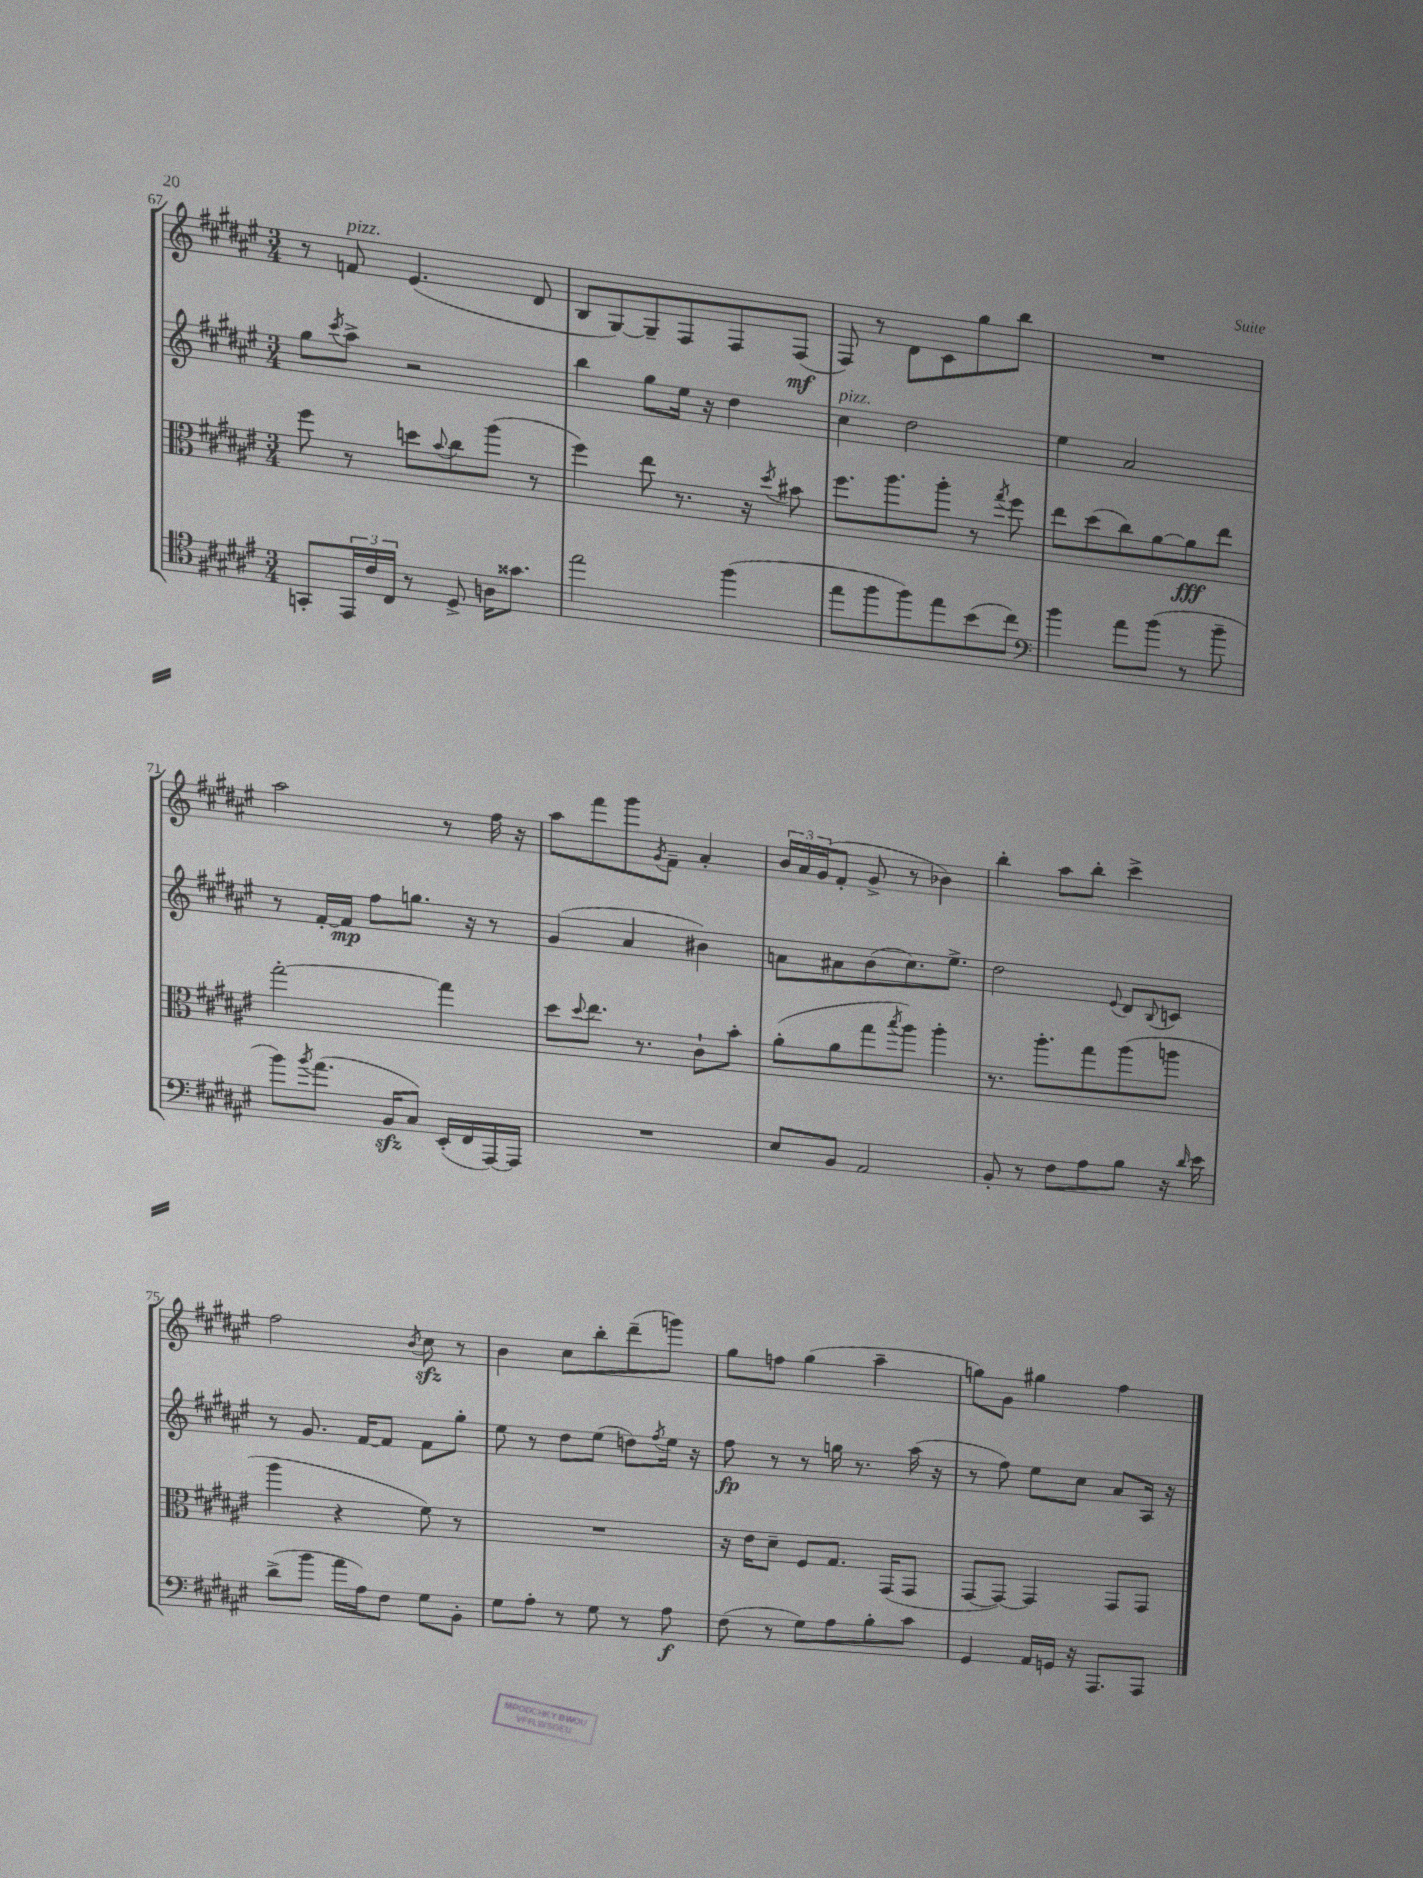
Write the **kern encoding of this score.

**kern	**kern	**kern	**kern
*staff4	*staff3	*staff2	*staff1
*clefC4	*clefC3	*clefG2	*clefG2
*k[f#c#g#d#a#e#]	*k[f#c#g#d#a#e#]	*k[f#c#g#d#a#e#]	*k[f#c#g#d#a#e#]
*M3/4	*M3/4	*M3/4	*M3/4
8GG'	8ff#	8gg#	8r
.	.	8qccc#	.
24EE#	8r	8aa#^	8f
24c#	.	.	.
24C#	.	.	.
8r	8dd	2r	(4.e#
.	8qqb	.	.
8D#^	8cc#	.	.
16A	(8aa#	.	.
8.g##	.	.	.
.	8r	.	8d#
=	=	=	=
2ee#	4ff#)	4bb	8B
.	.	.	[8G#)
.	8ee#	8gg#	8G#~]
.	8.r	16ee#	8F#
.	.	16r	.
(4ff#	.	4dd#	8F#
.	16r	.	.
.	8qdd#	.	.
.	8b#	.	(8F#
=	=	=	=
8ee#	8.ff#	4cc#	8F#)
8ff#	.	.	8r
.	8.aa#	.	.
8ff#)	.	2dd#	8d#
8ee#	8aa#'	.	8c#
(8b	8r	.	8gg#
.	8qgg#	.	.
8cc#)	8ff#	.	8bb
=	=	=	=
*clefF4	*	*	*
4b	8ee#	4ee#	2.r
.	(8dd#	.	.
8a#	8cc#)	2a#	.
(8b	[8a#	.	.
8r	8a#]	.	.
8b~	8ee#	.	.
=	=	=	=
8b)	[2gg#'	8r	2aa#
8qb	.	.	.
(8.a#	.	[16f#'	.
.	.	16f#]	.
.	.	8ff#	.
16BB	.	.	.
8C#)	.	8.gg	.
(16EE#'	4gg#]	.	8r
16FF#	.	16r	.
[16AAA#)	.	8r	16ff#
16AAA#]	.	.	16r
=	=	=	=
2.r	8dd#	(4g#	8aa#
.	8qqdd#	.	.
.	8.ee#	.	8fff#
.	.	4a#	8ggg#
.	8.r	.	.
.	.	.	8qg#
.	.	.	8f#~
.	8c#`	4b#)	4a#'
.	8b'	.	.
=	=	=	=
8E#	(8a#'	8a	24b
.	.	.	24a#
.	.	.	(24g#
8BB	8a#	8a#	8f#'
2AA#	8gg#	(8b	8g#^
.	8qbb	.	.
.	8aa#)	8.cc#)	8r
.	4aa#'	.	4b-)
.	.	8.ee#^	.
=	=	=	=
8BB'	8.r	2dd#	4bb'
8r	.	.	.
.	8.aa#'	.	.
8F#	.	.	8aa#
8A#	8gg#	.	8bb'
.	.	8qqe#	.
8B	(8aa#	8d#	4ccc#^
.	.	8qqB	.
16r	8aa	8c	.
16qqd#	.	.	.
16e#	.	.	.
=	=	=	=
(8d#^	4aa#	8r	2ff#
8b	.	8.g#	.
16a#	4r	.	.
16A#)	.	[16f#	.
8F#	.	8f#]	.
.	.	.	8qb
8G#	8f#)	8f#	8cc#
8BB'	8r	8gg#'	8r
=	=	=	=
8G#	2.r	8ee#	4b
8A#'	.	8r	.
8r	.	8dd#	8cc#
8G#	.	(8ee#	8bb'
8r	.	8dd)	(8ddd#~
.	.	8qff#	.
8A#	.	16ee#	8ggg)
.	.	16r	.
=	=	=	=
(8F#	16r	8ff#	8gg#
.	16e#	.	.
8r	8d#~	8r	8ff
8G#)	8F#	8r	(4gg#
8A#	8.G#	16gg	.
.	.	8.r	.
8B'	.	.	4aa#~
.	(16GG#	.	.
8c#	8GG#	(16aa#	.
.	.	16r	.
=	=	=	=
4GG#	[8GG#	8r	8gg)
.	8GG#_)	8ff#)	8g#
16AA#	4GG#]	8ee#	4gg#
16GG	.	.	.
16r	.	8cc#	.
8.AAA#	.	.	.
.	8GG#	8a#	4ff#
8AAA#	8GG#	16A#	.
.	.	16r	.
==	==	==	==
*-	*-	*-	*-
